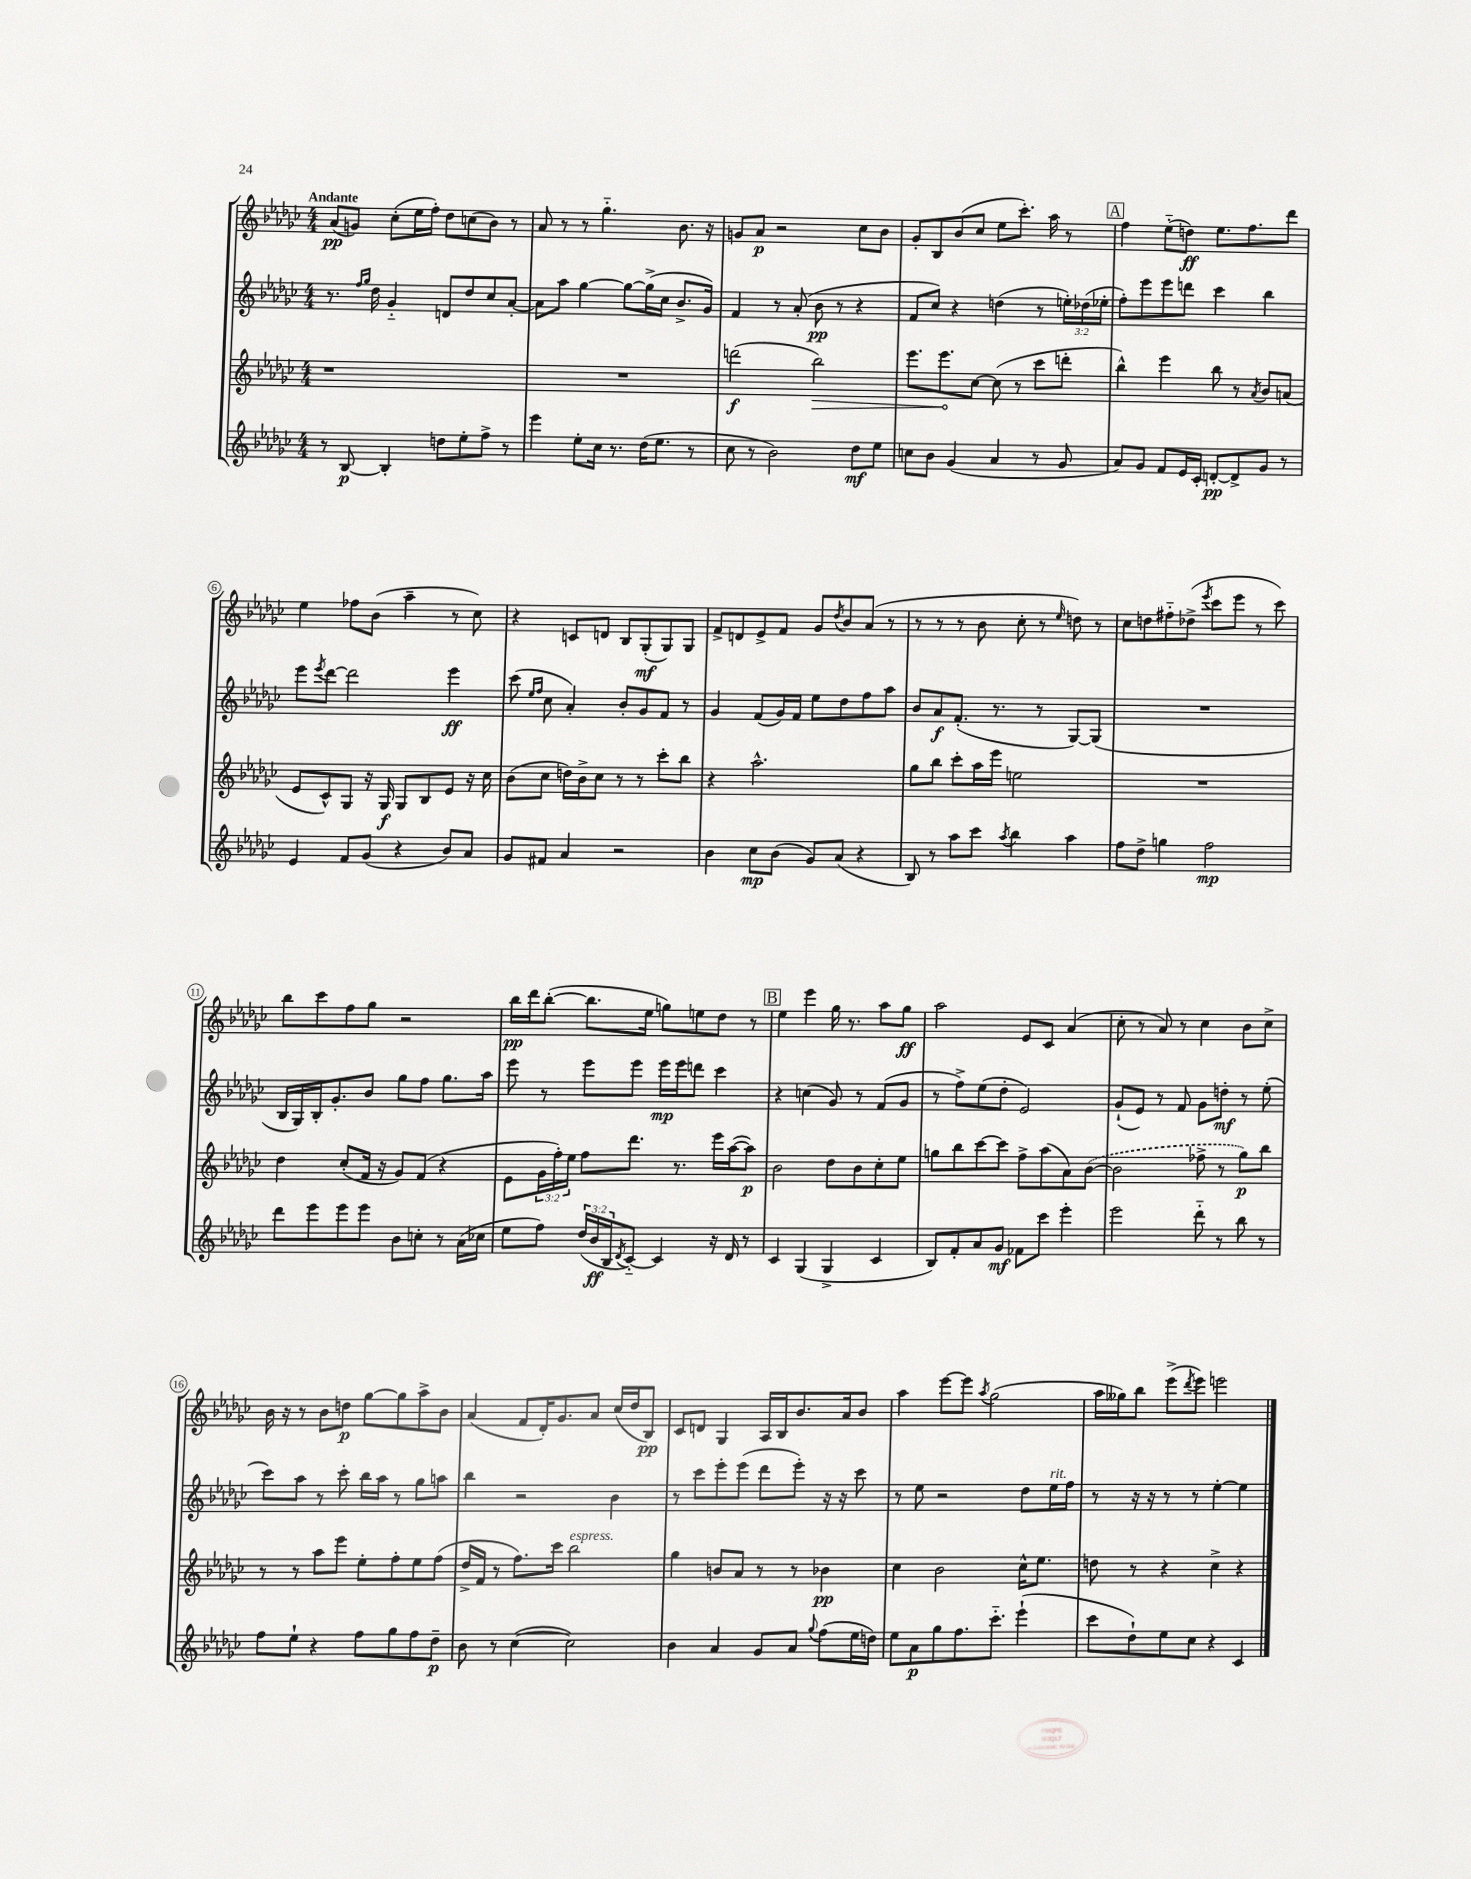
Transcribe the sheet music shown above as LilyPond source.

<<
\new StaffGroup <<
\new Staff = "s0" {
    \clef treble \key ges \major \numericTimeSignature \time 4/4 \tempo "Andante"
    aes'8\pp( g'8) ces''8-.( ees''16 f''16-.) des''8 c''8( bes'8) r8 |
    aes'8 r8 r8 ges''4.-_ bes'8. r16 |
    g'8 aes'8\p r2 ces''8 bes'8 |
    ges'8-. bes8 bes'8( ces''8 ees''8 ces'''8.-.) aes''16 r8 |
    \mark \markup { \box "A" } f''4 ees''8-_( d''8\ff) ees''8. f''8. des'''8 |
    ees''4 fes''8 bes'8( aes''4-- r8 ces''8) |
    r4 c'8 d'8 bes8 ges8-.\mf( ges8) ges8 |
    f'8-> d'8 ees'8-> f'8 ges'8 \acciaccatura { des''8 } bes'8 aes'8( r8 |
    r8 r8 r8 bes'8 ces''8-. r8 \grace { ees''16 } d''8) r8 |
    ces''8 d''8 fis''8-_ des''8->( \acciaccatura { ees'''8 } ces'''8 ees'''8 r8 ces'''8) |
    bes''8 ces'''8 f''8 ges''8 r2 |
    bes''16\pp des'''16 bes''8~-.( bes''8. ees''16 g''8) e''8 des''8 r8 |
    \mark \markup { \box "B" } ees''4 ees'''4 ges''16 r8. aes''8 ges''8\ff |
    aes''2 ees'8 ces'8 aes'4( |
    ces''8-. r8 aes'8) r8 ces''4 bes'8 ces''8-> |
    bes'16 r16 r8 bes'8 d''8\p ges''8~ ges''8 aes''8-> bes'8 |
    aes'4( f'8 des'16-.) ges'8. aes'8 ces''16( des''16 bes8\pp) |
    ces'8 d'8 ges4 aes16 bes16 bes'8. aes'16 bes'8 |
    aes''4 ees'''8~ ees'''8 \acciaccatura { aes''8 } ges''2( |
    aes''16 geses''16) bes''8 ees'''8->( \acciaccatura { des'''8 } ees'''8) e'''2 \bar "|." |
}
\new Staff = "s1" {
    \clef treble \key ges \major \numericTimeSignature \time 4/4 \override Staff.TupletNumber.text = #tuplet-number::calc-fraction-text
    r8. \grace { f''16 ges''16 } des''16 ges'4-_ d'8 des''8 ces''8 aes'8~-. |
    aes'8 aes''8 ges''4~ ges''8~ ges''16->( ces''16 bes'8.-> ges'16) |
    f'4 r8 aes'8-.( bes'8\pp r8 r4 |
    f'8 ces''8) r4 d''4( r8 \tuplet 3/2 { e''16-.) des''16( ees''16-. } |
    \mark \markup { \box "A" } f''8-.) ees'''8 ees'''8 d'''8 ces'''4 bes''4 |
    ees'''8 \acciaccatura { ees'''8 } des'''8~ des'''2 ees'''4\ff |
    ces'''8( \grace { ees''16 f''16 } ces''8 aes'4-.) bes'8-. ges'8 f'8 r8 |
    ges'4 f'8( ges'16) f'16 ees''8 des''8 f''8 aes''8 |
    bes'8 aes'8\f f'8.-.( r8. r8 ges8~) ges8( |
    R1 |
    bes16 ges16) bes16-. ges'8.-. bes'8 ges''8 f''8 ges''8. aes''16 |
    ees'''8 r8 ees'''8 ees'''8 ees'''16\mp ees'''16 d'''8 ces'''4 |
    \mark \markup { \box "B" } r4 c''4( ges'8) r8 f'8( ges'8 |
    r8 f''8->) ees''8( des''8-. ees'2) |
    ges'8-!( ees'8) r8 f'8 ges'8 d''8-.\mf r8 ees''8-.( |
    ces'''8) aes''8 r8 ces'''8-. bes''16 aes''16 r8 ges''8 a''8 |
    bes''4 r2 bes'4 |
    r8 ces'''8 ees'''8-. ees'''8( des'''8 ees'''8-.) r16 r16 ces'''8 |
    r8 ees''8 r2 des''8 ees''16^\markup { \italic "rit." } f''16 |
    r8 r16 r16 r8 r8 ees''4~-. ees''4 \bar "|." |
}
\new Staff = "s2" {
    \clef treble \key ges \major \numericTimeSignature \time 4/4 \override Staff.TupletNumber.text = #tuplet-number::calc-fraction-text
    r1 |
    R1 |
    d'''2\f( \once \override Hairpin.circled-tip = ##t bes''2\>) |
    ees'''8. ees'''8.\! ces''8~ ces''8( r8 ces'''8 d'''8-. |
    \mark \markup { \box "A" } bes''4-^) ees'''4 bes''8 r8 \acciaccatura { aes'8 } bes'8 a'8( |
    ees'8 ces'8-^) ges8 r16 ges16\f ges8 bes8 ees'8 r16 ces''16 |
    bes'8( ces''8 d''16) bes'16-> ces''8 r8 r8 ces'''8-. bes''8 |
    r4 aes''2.-^ |
    ges''8 bes''8 ces'''8-. aes''16 ees'''16 e''2 |
    R1 |
    des''4 ces''8-.( f'16 r16 ges'8) f'8( r4 |
    ees'8 \tuplet 3/2 { ges'16 f''16-.) ees''16 } f''8 des'''8. r8. ees'''16 aes''16~( aes''8\p) |
    \mark \markup { \box "B" } bes'2 des''8 bes'8 ces''8-. ees''8 |
    g''8 bes''8 ces'''8~ ces'''8 f''8-> aes''8( aes'8) \once \slurDashed bes'8~( |
    bes'2 fes''8-> r8 ges''8\p) bes''8 |
    r8 r8 aes''8 ees'''8 ees''8-. f''8-. ees''8 f''8( |
    des''16-> f'16 r8 f''8.) ces'''16 bes''2^\markup { \italic "espress." } |
    ges''4 b'8 aes'8 r8 r8 bes'4\pp |
    ces''4 bes'2 ces''16-^ ees''8. |
    d''8 r8 r4 ces''4-> r4 \bar "|." |
}
\new Staff = "s3" {
    \clef treble \key ges \major \numericTimeSignature \time 4/4 \override Staff.TupletNumber.text = #tuplet-number::calc-fraction-text
    r8 bes8~\p bes4-. d''8 ees''8-. f''8-> r8 |
    ees'''4 ees''8-. ces''16 r8. des''16( ees''8. r8 |
    ces''8 r8 bes'2) des''8\mf ees''8 |
    c''8 bes'8 ges'4( aes'4 r8 ges'8 |
    \mark \markup { \box "A" } aes'8) ges'8 f'8 ees'16 ces'16-. d'8~-.\pp d'8-> ges'8 r8 |
    ees'4 f'8 ges'8( r4 bes'8) aes'8 |
    ges'8 fis'8 aes'4 r2 |
    bes'4 ces''8\mp bes'8( ges'8) aes'8( r4 |
    bes8) r8 aes''8 ces'''8 \acciaccatura { aes''8 } bes''4 aes''4 |
    f''8 des''8-> g''4 f''2\mp |
    des'''8 ees'''8 ees'''8 ees'''8 bes'8 c''8-. r8 aes'16( ces''16 |
    ees''8 f''8) \tuplet 3/2 { des''16( bes'16\ff bes16 } \acciaccatura { des'8 } ces'8~-_) ces'4 r16 des'16 r8 |
    \mark \markup { \box "B" } ces'4 ges4( ges4-> ces'4 |
    bes8) f'8-. aes'8 ges'8\mf fes'8 ces'''8 ees'''4-. |
    ees'''2 des'''8-_ r8 bes''8 r8 |
    f''8 ees''8-! r4 f''8 ges''8 f''8 des''8--\p |
    bes'8 r8 ces''4~( ces''2) |
    bes'4 aes'4 ges'8 aes'8 \appoggiatura { ges''8 } f''8( ees''16 d''16) |
    ees''8 aes'8\p ges''8 f''8. ces'''8.-_ ees'''4-!( |
    ces'''8 des''8-!) ees''8 ces''8 r4 ces'4 \bar "|." |
}
>>
>>
\layout { \context { \Score \override BarNumber.stencil = #(make-stencil-circler 0.1 0.3 ly:text-interface::print) } }
